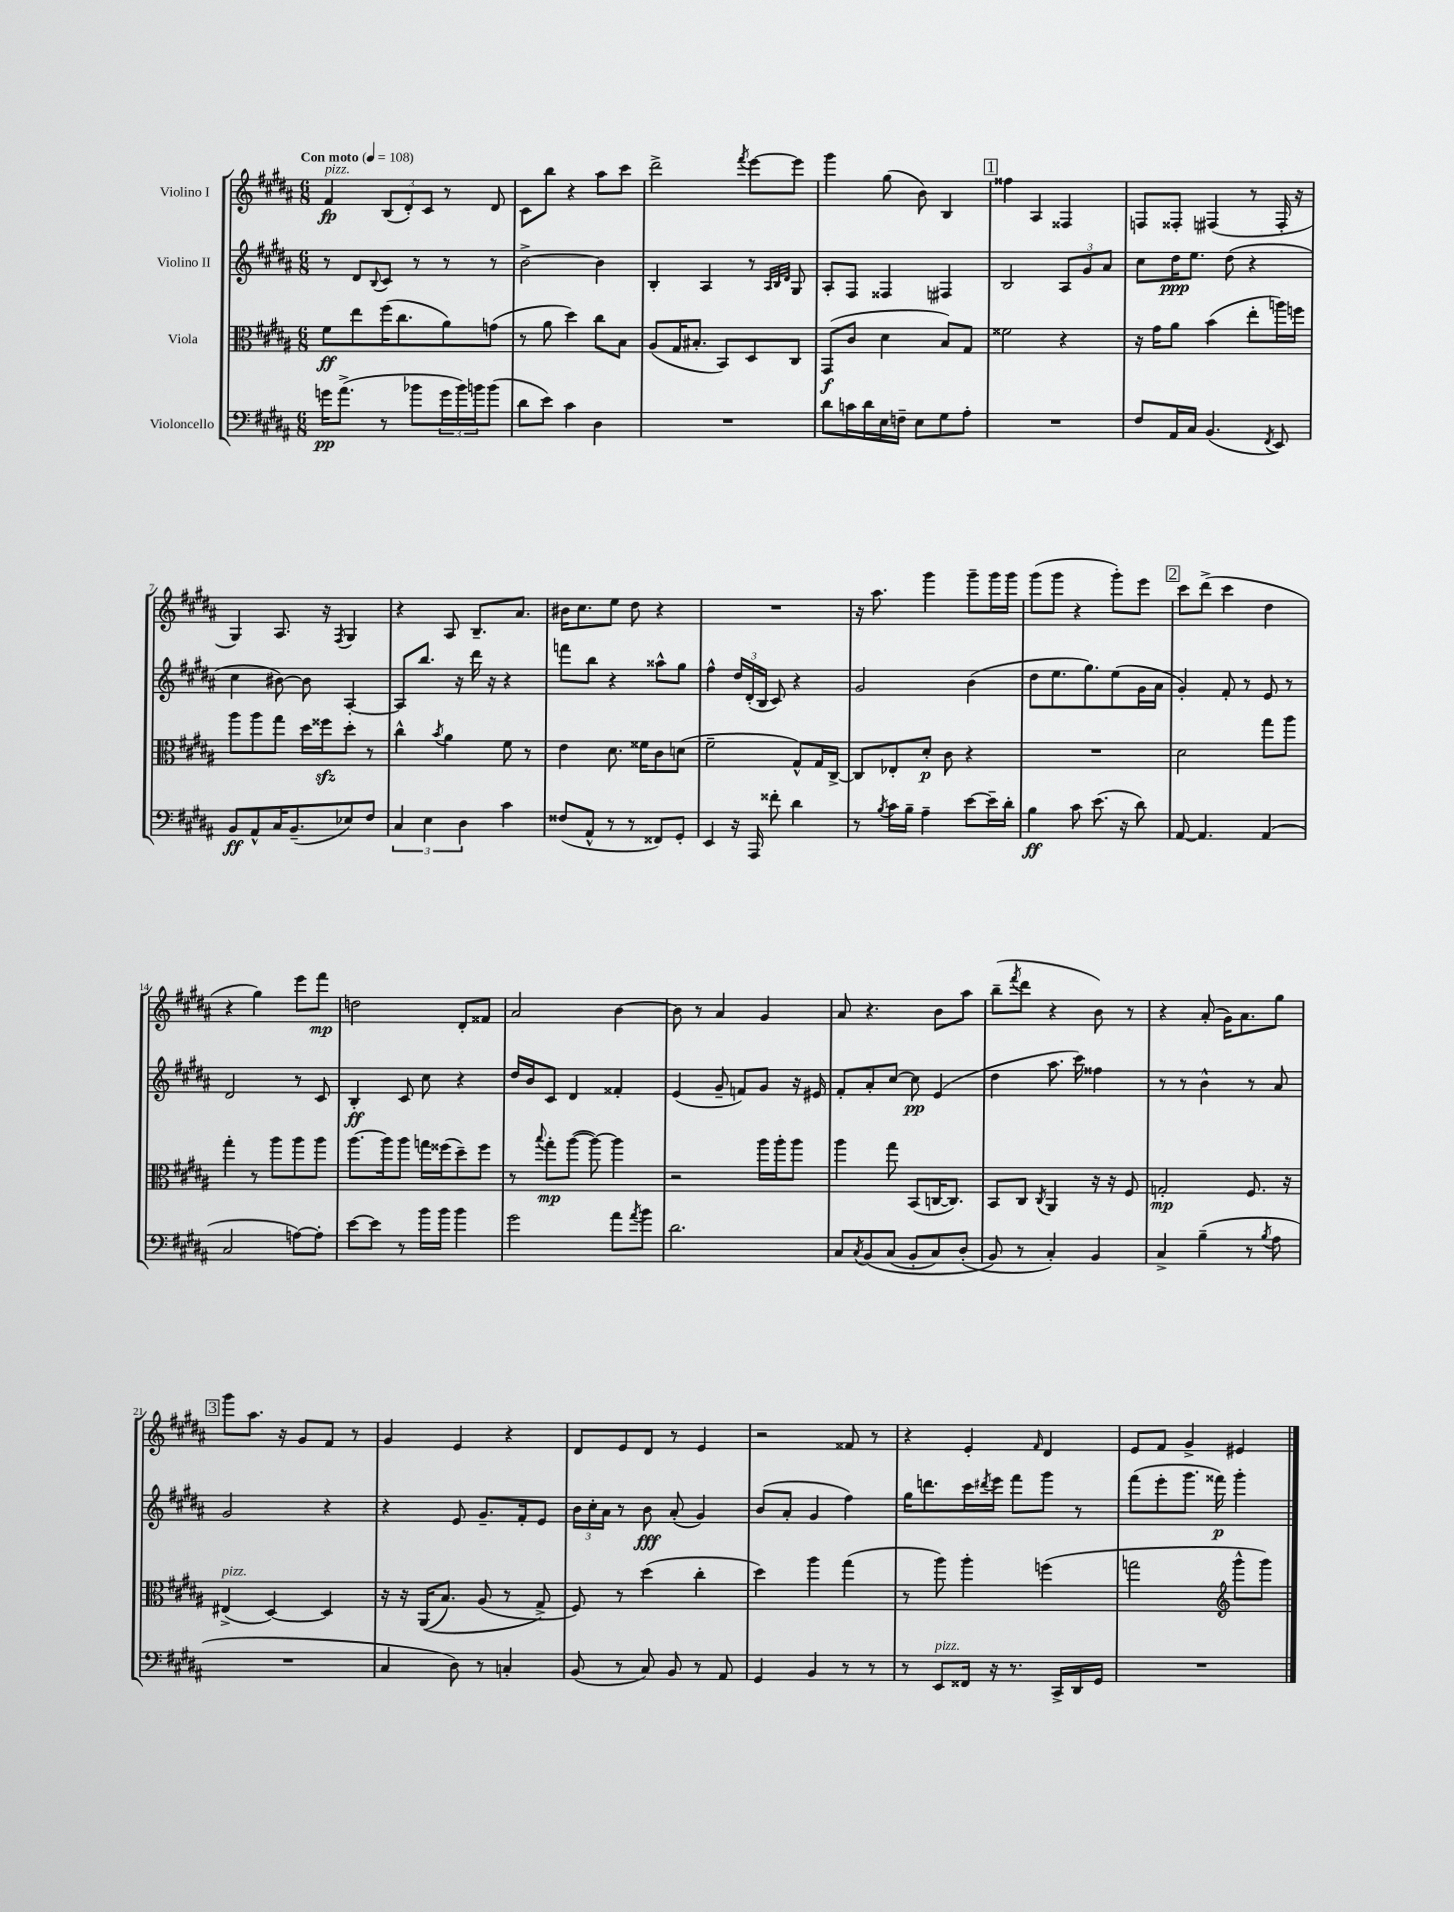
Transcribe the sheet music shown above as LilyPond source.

<<
\new StaffGroup <<
\new Staff = "s0" \with { instrumentName = "Violino I" } {
    \clef treble \key b \major \numericTimeSignature \time 6/8 \tempo "Con moto" 4 = 108
    fis'4\fp^\markup { \italic "pizz." } \tuplet 3/2 { b8( dis'8-.) cis'8 } r8 dis'8 |
    cis'8 b''8 r4 ais''8 cis'''8 |
    dis'''2-> \acciaccatura { fis'''8 } e'''8~ e'''8 |
    gis'''4 gis''8( b'8) b4 |
    \mark \markup { \box "1" } fisis''4 ais4 fisis4 |
    f8 fisis8-. fis4( r8 fis16-. r16 |
    gis4) ais8. r16 \acciaccatura { fis8 } gis4 |
    r4 ais8 b8.-- ais'8. |
    bis'16 cis''8. e''8 dis''8 r4 |
    R2. |
    r16 ais''8. gis'''4 gis'''8-- gis'''16 gis'''16 |
    gis'''8( gis'''8 r4 gis'''8-.) e'''8 |
    \mark \markup { \box "2" } cis'''8 dis'''8->( cis'''4 dis''4 |
    r4 gis''4) e'''8 fis'''8\mp |
    d''2 dis'8-. fisis'8 |
    ais'2 b'4~ |
    b'8 r8 ais'4 gis'4 |
    ais'8 r4. b'8 ais''8 |
    b''8--( \acciaccatura { fis'''8 } dis'''8 r4 b'8) r8 |
    r4 ais'8-.( gis'16) ais'8. gis''8 |
    \mark \markup { \box "3" } gis'''8 ais''8. r16 gis'8 fis'8 r8 |
    gis'4 e'4 r4 |
    dis'8 e'8 dis'8 r8 e'4 |
    r2 fisis'8 r8 |
    r4 e'4-. \grace { fis'16 } dis'4 |
    e'8 fis'8 gis'4-> eis'4 \bar "|." |
}
\new Staff = "s1" \with { instrumentName = "Violino II" } {
    \clef treble \key b \major \numericTimeSignature \time 6/8
    r8 dis'8 \appoggiatura { b8 } cis'8 r8 r8 r8 |
    b'2~-> b'4 |
    b4-. ais4 r8 \grace { ais32 b32 dis'32 } gis8 |
    ais8-. fis8 fisis4 fis4 |
    \mark \markup { \box "1" } b2 \tuplet 3/2 { ais8 gis'8 ais'8 } |
    cis''8 dis''16\ppp e''8. dis''8( r4 |
    cis''4 bis'8~) bis'8 ais4~-. |
    ais8 b''8. r16 dis'''16 r16 r4 |
    f'''8 b''8 r4 aisis''8-^ gis''8 |
    fis''4-^ \tuplet 3/2 { dis''16 dis'16-.( b16 } cis'8) r4 |
    gis'2 b'4( |
    dis''8 e''8. gis''8.) e''8( gis'16 ais'16 |
    \mark \markup { \box "2" } gis'4-.) fis'8-. r8 e'8 r8 |
    dis'2 r8 cis'8 |
    b4-.\ff cis'8 cis''8 r4 |
    dis''16 b'16 cis'8 dis'4 fisis'4-. |
    e'4( gis'8-- f'8) gis'8 r16 eis'16 |
    fis'8-. ais'8-. cis''8~ cis''8\pp e'4( |
    dis''4 ais''8. cis'''16) fisis''4 |
    r8 r8 b'4-^ r8 ais'8 |
    \mark \markup { \box "3" } gis'2 r4 |
    r4 e'8 gis'8.-- fis'16-. e'8 |
    \tuplet 3/2 { b'16 cis''16-. ais'16 } r8 b'8\fff ais'8-.( gis'4) |
    b'8( ais'8-. gis'4 fis''4) |
    gis''16 d'''8. cis'''16 \acciaccatura { dis'''8 } e'''16 fis'''8 gis'''8 r8 |
    fis'''8( e'''8-. gis'''8. fisis'''16\p) gis'''4-. \bar "|." |
}
\new Staff = "s2" \with { instrumentName = "Viola" } {
    \clef alto \key b \major \numericTimeSignature \time 6/8
    fis'8\ff e''8 fis''16( cis''8. ais'8) g'8( |
    r8 ais'8 dis''4) cis''8 b8 |
    ais8( gis16 bis8.-. b,8) dis8 cis8 |
    gis,8\f( cis'8 dis'4 b8) gis8 |
    \mark \markup { \box "1" } fisis'2 r4 |
    r16 gis'16 ais'8 b'4( e''8-. a''16) f''16 |
    ais''8 ais''8 gis''8 dis''16 fisis''16\sfz dis''8-. r8 |
    cis''4-^ \acciaccatura { b'8 } ais'4 fis'8 r8 |
    e'4 dis'8. fisis'16 cis'8 d'8( |
    fis'2-- gis8-^) gis16 cis16~-> |
    cis8 ees8-. dis'8-.\p cis'8 r4 |
    R2. |
    \mark \markup { \box "2" } dis'2 gis''8 ais''8 |
    gis''4-. r8 ais''8 ais''8 ais''8 |
    ais''8.~ ais''16 ais''8 g''16 fisis''16( dis''8--) fisis''8 |
    r8 \appoggiatura { b''8 } gis''8-.\mp ais''8~( ais''8~) ais''4 |
    r2 ais''16 ais''16-. ais''8 |
    ais''4 gis''8 b,8( c16~ c8.) |
    b,8 cis8 \acciaccatura { cis8 } ais,4 r16 r16 fis8 |
    g2-.\mp fis8. r16 |
    \mark \markup { \box "3" } eis4->^\markup { \italic "pizz." }( dis4~) dis4 |
    r16 r16 ais,16(\( b8.) ais8( r8 gis8->\) |
    fis8) r8 dis''4( cis''4-. |
    dis''4) ais''4 gis''4( |
    r8 ais''8) ais''4-. f''4( |
    g''2 \clef treble gis'''8-^ gis'''8) \bar "|." |
}
\new Staff = "s3" \with { instrumentName = "Violoncello" } {
    \clef bass \key b \major \numericTimeSignature \time 6/8
    g'16\pp ais'8.->( r8 bes'8 \tuplet 3/2 { g'16 bes'16) b'16 } b'8( |
    dis'8 e'8) cis'4 dis4 |
    R2. |
    dis'8 c'16 dis'16 e16 f16-- e8 gis8 ais8-. |
    \mark \markup { \box "1" } R2. |
    fis8 ais,16 cis16 b,4.( \acciaccatura { fis,8 } e,8) |
    b,8\ff ais,8-^ cis16 b,8.--( ees8) fis8 |
    \tuplet 3/2 { cis4 e4 dis4 } cis'4 |
    fisis8( ais,8-^ r8 r8 fisis,8) gis,8-. |
    e,4 r16 ais,,16 fisis'8-. dis'4 |
    r8 \acciaccatura { b8 } cis'16 b16-- ais4-- e'8~ e'16-- dis'16-. |
    b4\ff cis'8 e'8.( r16 dis'8) |
    \mark \markup { \box "2" } ais,8~ ais,4. ais,4( |
    cis2 a8~) a8-. |
    e'8~ e'8 r8 b'16 b'16 b'4 |
    gis'2 ais'8 \acciaccatura { ais'8 } b'8 |
    dis'2. |
    cis8 \acciaccatura { cis8 } b,8\( cis8( b,8-. cis8) dis8-.( |
    b,8\) r8 cis4-.) b,4 |
    cis4-> b4--( r8 \acciaccatura { b8 } ais8 |
    \mark \markup { \box "3" } R2. |
    cis4 dis8) r8 c4-. |
    b,8( r8 cis8) b,8 r8 ais,8 |
    gis,4 b,4 r8 r8 |
    r8 e,8^\markup { \italic "pizz." } fisis,16 r16 r8. cis,16-> dis,16 gis,16 |
    R2. \bar "|." |
}
>>
>>
